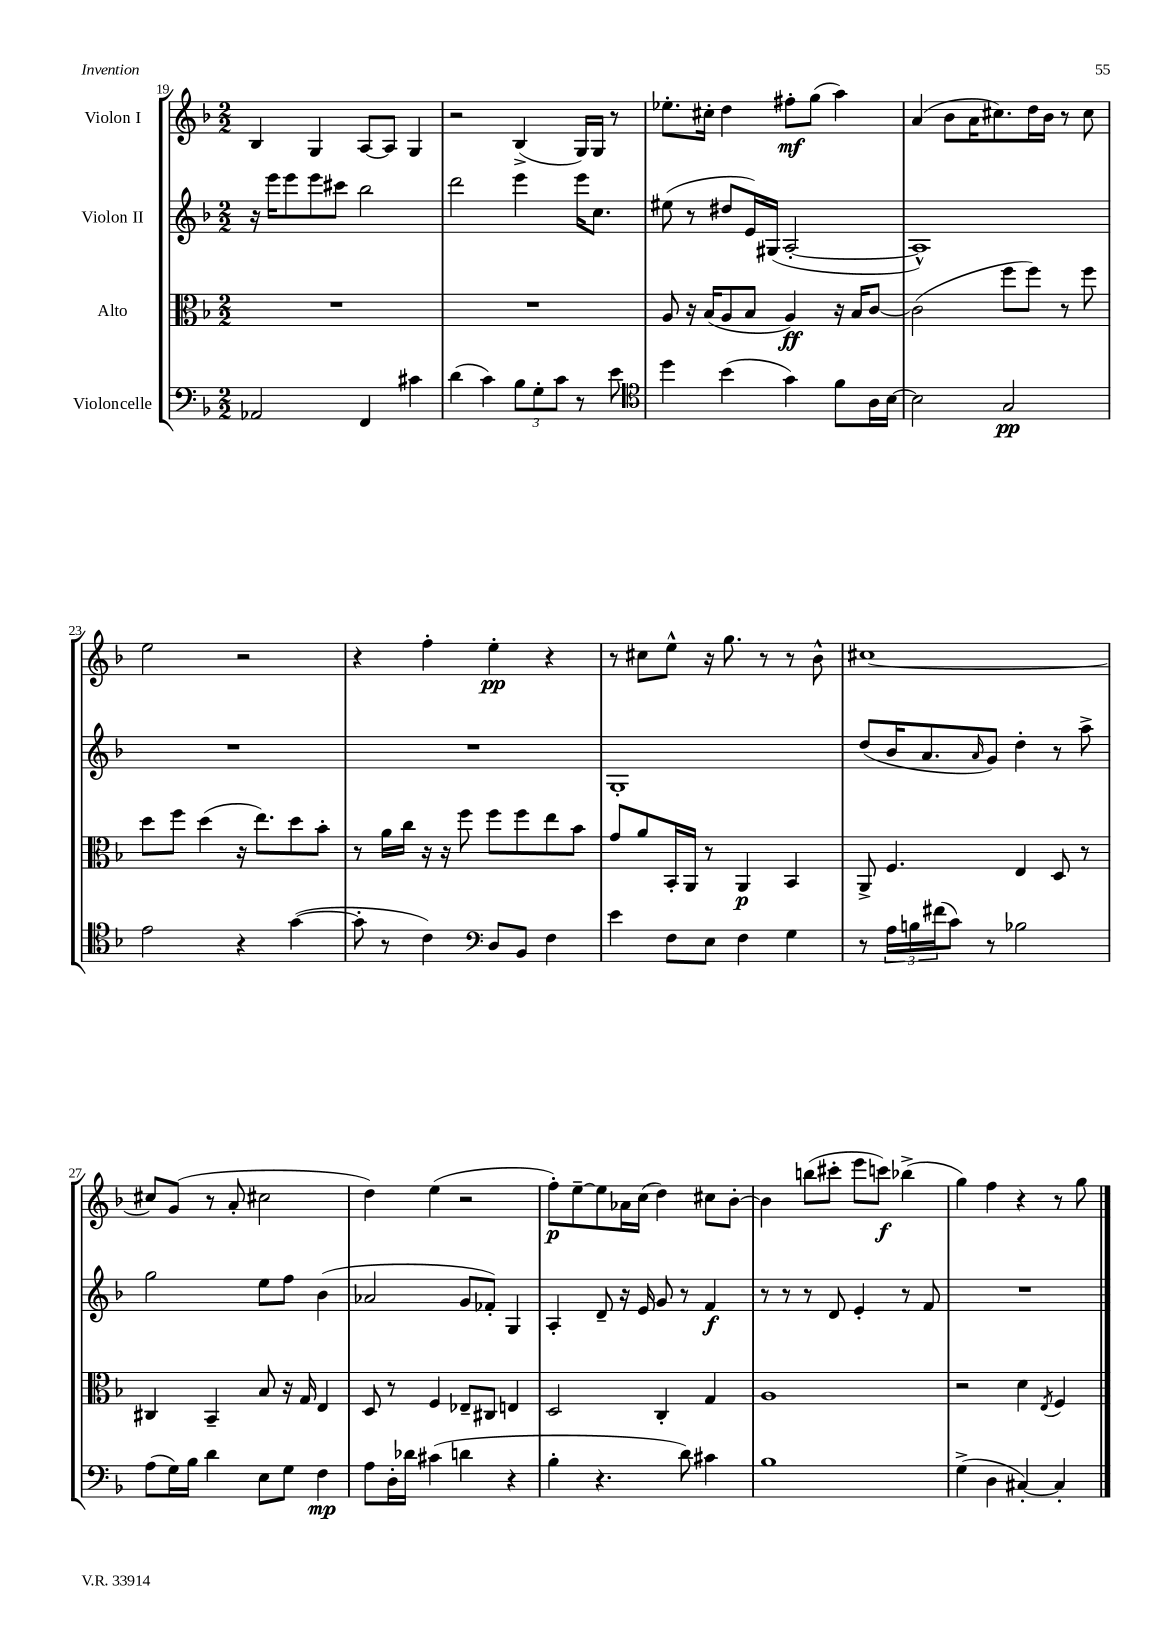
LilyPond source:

<<
\new StaffGroup <<
\new Staff = "s0" \with { instrumentName = "Violon I" } {
    \clef treble \key f \major \numericTimeSignature \time 2/2
    bes4 g4 a8~ a8 g4 |
    r2 bes4->( g16) g16 r8 |
    ees''8.-. cis''16-. d''4 fis''8-.\mf g''8( a''4) |
    a'4( bes'8 a'16 cis''8.) d''16 bes'16 r8 cis''8 |
    e''2 r2 |
    r4 f''4-. e''4-.\pp r4 |
    r8 cis''8 e''8-^ r16 g''8. r8 r8 bes'8-^ |
    cis''1~ |
    cis''8 g'8( r8 a'8-. cis''2 |
    d''4) e''4( r2 |
    f''8-.\p) e''8~-- e''8 aes'16 c''16( d''4) cis''8 bes'8~-. |
    bes'4 b''8( cis'''8-. e'''8 c'''8\f) bes''4->( |
    g''4) f''4 r4 r8 g''8 \bar "|." |
}
\new Staff = "s1" \with { instrumentName = "Violon II" } {
    \clef treble \key f \major \numericTimeSignature \time 2/2
    r16 e'''16 e'''8 e'''8 cis'''8 bes''2 |
    d'''2 e'''4 e'''16 c''8. |
    eis''8( r8 dis''8 e'16) gis16( a2~-. |
    a1-^) |
    R1 |
    R1 |
    g1-. |
    d''8( bes'16 a'8. \grace { a'16 } g'8) d''4-. r8 a''8-> |
    g''2 e''8 f''8 bes'4( |
    aes'2 g'8 fes'8-.) g4 |
    a4-. d'8-- r16 e'16 g'8 r8 f'4\f |
    r8 r8 r8 d'8 e'4-. r8 f'8 |
    R1 \bar "|." |
}
\new Staff = "s2" \with { instrumentName = "Alto" } {
    \clef alto \key f \major \numericTimeSignature \time 2/2
    R1 |
    R1 |
    a8 r16 bes16( a8 bes8 a4\ff) r16 bes16 c'8~ |
    c'2( f''8 f''8) r8 f''8 |
    d''8 f''8 d''4( r16 e''8.) d''8 bes'8-. |
    r8 a'16 c''16 r16 r16 f''8 f''8 f''8 e''8 bes'8 |
    g'8 a'8 bes,16-. a,16 r8 a,4\p bes,4 |
    a,8-> f4. e4 d8 r8 |
    cis4 bes,4-- bes8 r16 g16 e4 |
    d8 r8 f4 ees8-- cis8 e4 |
    d2 c4-. g4 |
    a1 |
    r2 d'4 \acciaccatura { e8 } f4 \bar "|." |
}
\new Staff = "s3" \with { instrumentName = "Violoncelle" } {
    \clef bass \key f \major \numericTimeSignature \time 2/2
    aes,2 f,4 cis'4 |
    d'4( c'4) \tuplet 3/2 { bes8 g8-. c'8 } r8 e'8 |
    \clef tenor d''4 bes'4( g'4) f'8 a16 bes16~ |
    bes2 g2\pp |
    e'2 r4 g'4~( |
    g'8-. r8 c'4) \clef bass d8 bes,8 f4 |
    e'4 f8 e8 f4 g4 |
    r8 \tuplet 3/2 { a16 b16 fis'16( } c'8) r8 bes2 |
    a8( g16) bes16 d'4 e8 g8 f4\mp |
    a8 d16-. des'16 cis'4( d'4 r4 |
    bes4-. r4. d'8) cis'4 |
    bes1 |
    g4->( d4 cis4~-.) cis4-. \bar "|." |
}
>>
>>
\layout { \context { \Score currentBarNumber = #19 } }
